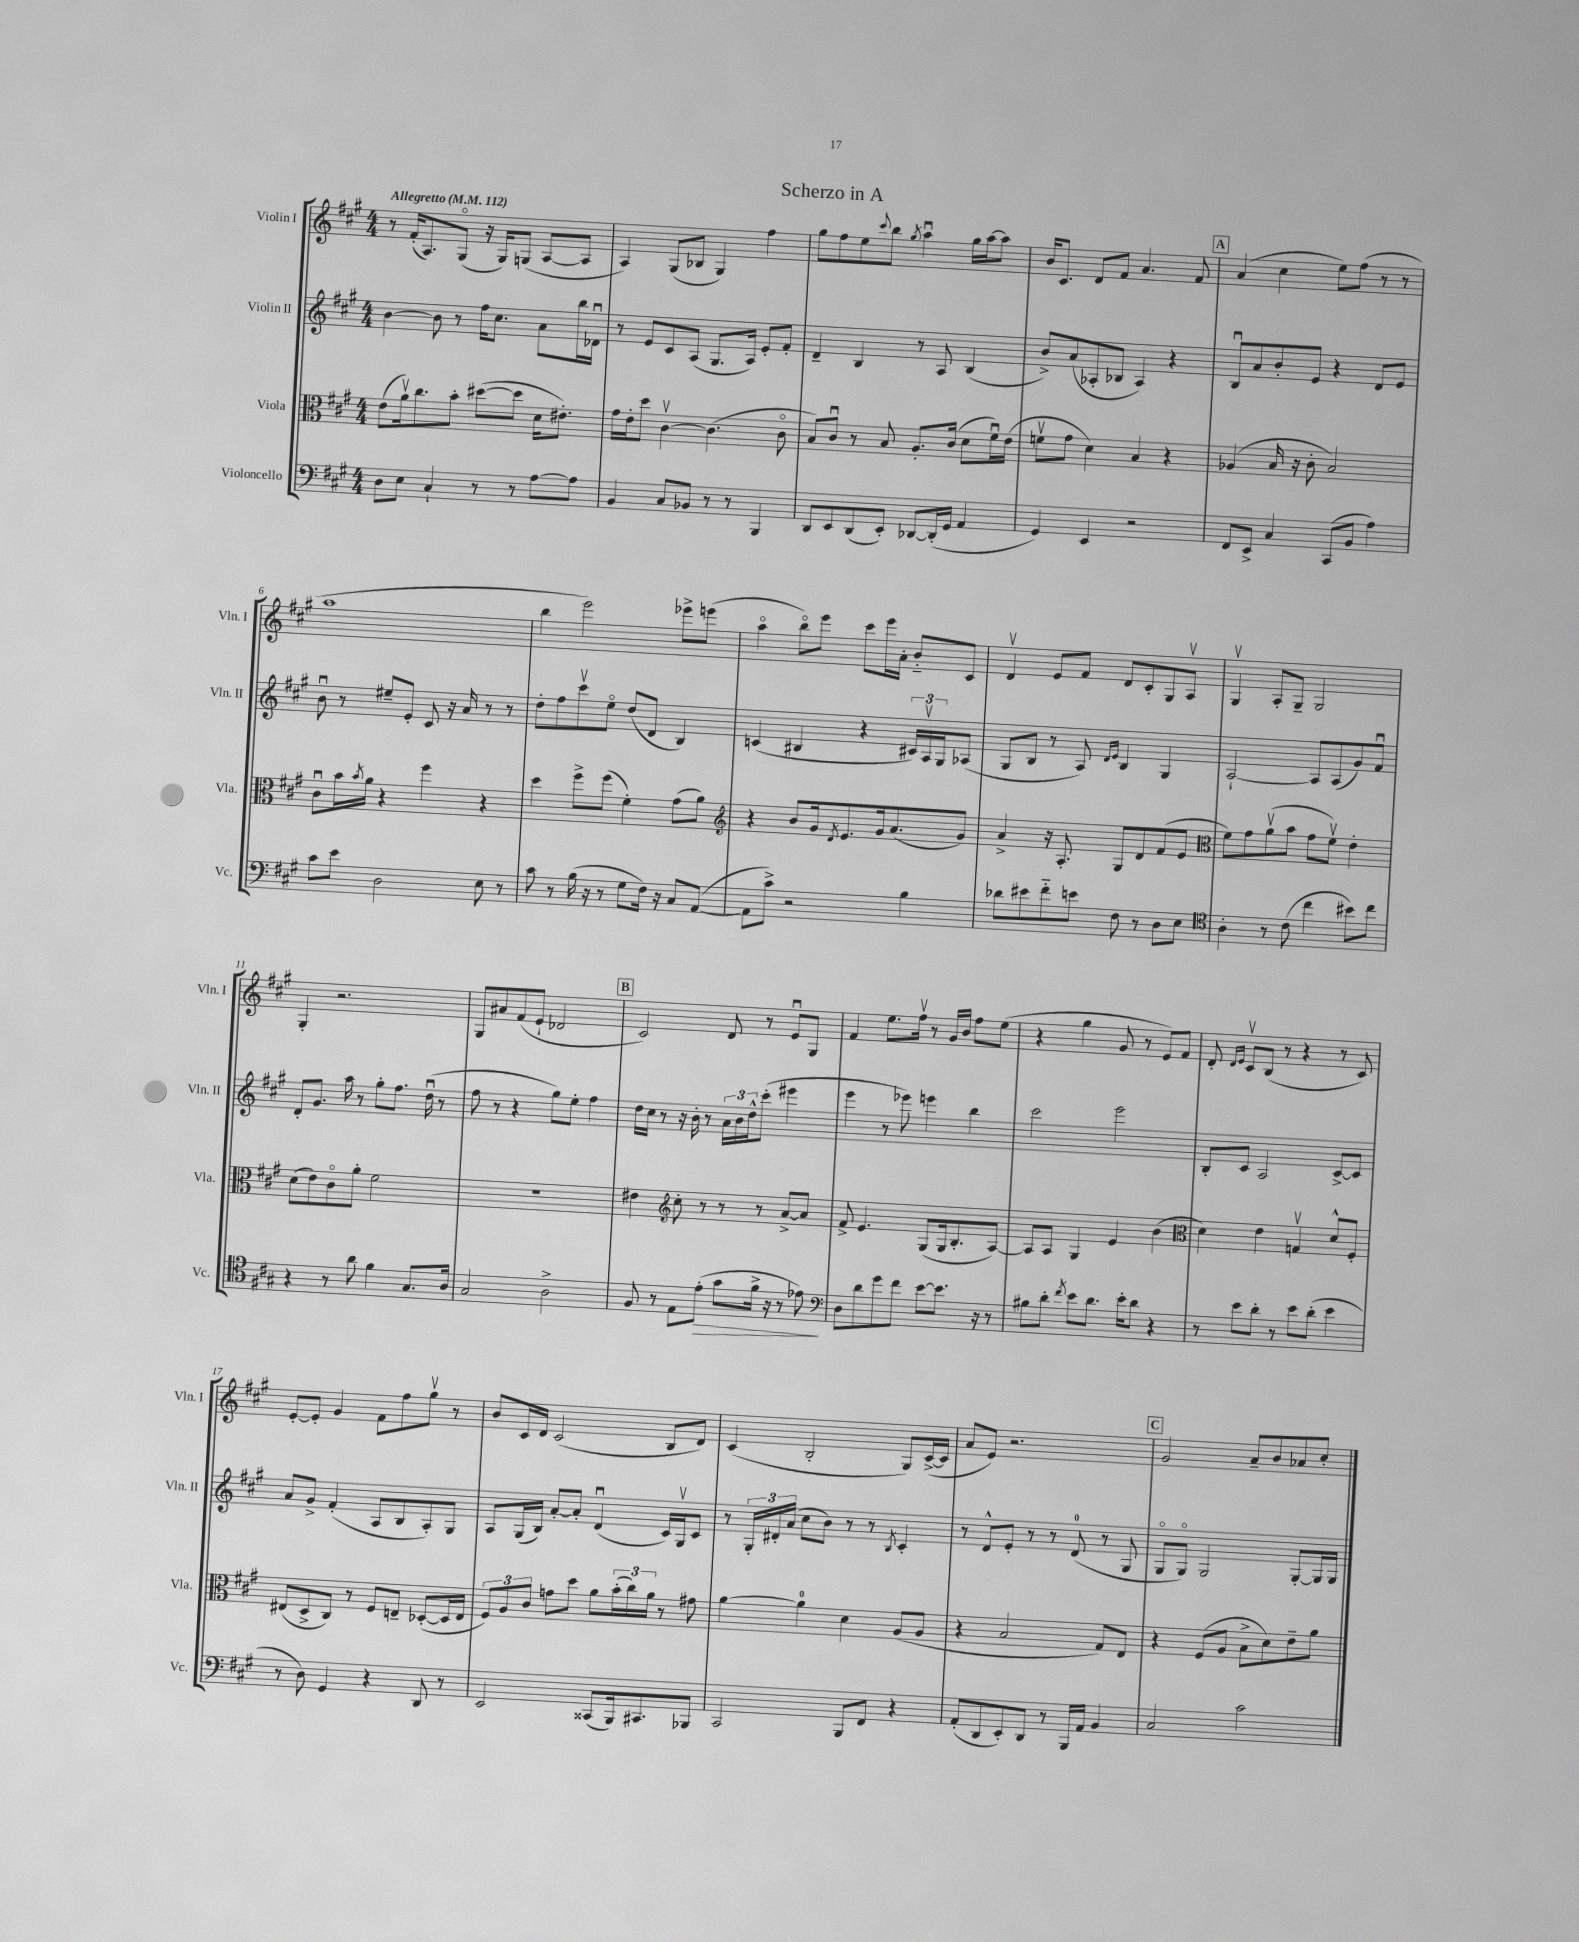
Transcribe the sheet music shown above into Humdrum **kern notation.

**kern	**kern	**kern	**kern
*staff4	*staff3	*staff2	*staff1
*clefF4	*clefC3	*clefG2	*clefG2
*k[f#c#g#]	*k[f#c#g#]	*k[f#c#g#]	*k[f#c#g#]
*M4/4	*M4/4	*M4/4	*M4/4
*MM112	*MM112	*MM112	*MM112
8D\L	(8e\L	[4b\	8r
8E\J	16av\k)	.	(16f#'/LK
.	8.cc#\	.	8.A/)
4C#`/	.	8b\]	.
.	8b'\J	8r	(8G#o/J
8r	([8dd#\L	16ff#\LK	16r
.	.	8.cc#\J	16G#/LK)
8r	8dd#\]J	.	(8G/J
[8A\L	16d\LK	8a\L	[8A/L
.	8.e#'\J)	.	.
8A\]J	.	16bb\L	8A/]J
.	.	16d-u\JJ	.
=	=	=	=
4BB/	16g#\LL	8r	4A/)
.	16e'\J	.	.
.	8dd\J	8e/L	.
8C#/L	[4c#v\	8c#/	(8G#/L
8BB-/J	.	(8A/J	8B-/J
8r	(4.c#\]	8.G#/L	4G#/)
8r	.	.	.
.	.	16A/Jk)	.
4BBB/	.	8e'/L	4ff#\
.	8c#o\	8f#'/J	.
=	=	=	=
8DD/L	8B/L)	4d~/	8gg#\L
8EE/	8c#u/J	.	8ff#\
(8DD/	8r	4B/	8ee\
.	.	.	8qqccc#/
8EE'/J)	8B/	.	8bb\J
.	.	.	8qgg#/
[8DD-/L	8.A'/L	8r	4aau\
(16DD-'/]L	.	8A/	.
16GG#/JJ	(16c#/Jk	.	.
4AA/	8d\L	(4B/	16gg#\LL
.	.	.	[16aa\J
.	16f#u\L)	.	8aa\]J
.	(16e\JJ	.	.
=	=	=	=
4GG#/)	8fv\L	8b^/L)	16b/LK
.	.	.	8.c#/J
.	8g#\J	(8a/	.
4EE/	4d\)	8A-'/	8d/L
.	.	8B-/J	8f#/J
2r	4B/	4A-/)	4.a/
.	4r	4r	.
.	.	.	8f#/
=	=	=	=
8FF#/L	(4A-/	8Bu/L	(4a/
8EE^/J	.	8a/	.
4C#/	16B/	8b'/	4cc#\
.	16r	.	.
.	8c#'\	8e/J	.
(8CC#/L	2B/)	4r	8ee\L)
8BB/J	.	.	(8ff#\J
4A\)	.	8d/L	8r
.	.	8e/J	8r
=	=	=	=
8c#\L	8c#u\L	8bu\	1aa
8e\J	16b\L	8r	.
.	8qb/	.	.
.	16a\JJ	.	.
2D\	4r	8ee#~/L	.
.	.	8e'/J	.
.	4ff#\	8c#/	.
.	.	16r	.
.	.	16a/	.
8E\	4r	8r	.
8r	.	8r	.
=	=	=	=
8c#\	4dd\	8dd'\L	4bb\
8r	.	8ff#\	.
(16B\	8ff#^\L	8ccc#v\	2eee\)
16r	.	.	.
8r	(8ff#\J	8eeo\J	.
8G#\L	4f#'\)	(8dd/L	.
16F#\Jk)	.	8d/J	.
16r	.	.	.
8C#/L	(8g#\L	4B/)	8eee-^\L
([8AA/J	8a\J)	.	(8eee\J
=	=	=	=
*	*clefG2	*	*
8AA\]L	4r	(4c/	4aao\
8c#^\J)	.	.	.
2r	8b/L	4B#/	8bbo\L)
.	16g#/k	.	8eee\J
.	8qd/	.	.
.	8.e/	.	.
.	.	4r	8ccc#\L
.	16g#/k	.	16eee\L
.	(8.a/	.	16a'\JJ
4B\	.	24c#/LL)	8b'~/L
.	.	24Av/	.
.	.	24G#/J	.
.	8g#/J)	(8A-/J	8c#/J
=	=	=	=
8d-\L	4a^/	8G#/L	4dv/
8e#\	.	8B/J	.
8f#'~\	16r	8r	8e/L
.	8.A'/	.	.
8e\J	.	8A/)	8f#/J
.	.	16qqd/LL	.
.	.	16qqe/JJ	.
8F#\	8G#/L	4B/	8d/L
8r	8d/	.	8c#'/
8D\L	(8f#/	4G#/	8G#/
8E\J	8e/J	.	8Av/J
=	=	=	=
*clefC4	*clefC3	*	*
4A'\	8f#\L)	[2A`/	4G#v/
.	8g#\	.	.
8r	(8av\	.	8A'/L
(8c#\	8b\J	.	8G#~/J
4cc#\	8g#\L	8A/]L	2G#/
.	8f#v\J)	(8A/	.
8b#\L)	4e'\	8g#/)	.
8cc#\J	.	8f#u/J	.
=	=	=	=
4r	(8d\L	8d'/L	4G#'/
.	8e\)	8.g#/J	.
8r	8c#o\	.	2.r
.	.	16aa\	.
8a\	8a'\J	8r	.
4f#\	2f#\	8gg#'\L	.
.	.	8.ff#\J	.
8.G#/L	.	.	.
.	.	(16ddu\	.
.	.	8r	.
16A/Jk	.	.	.
=	=	=	=
2G#/	1r	8ff#\	8G#/L
.	.	8r	8a#/
.	.	4r	(8f#/
.	.	.	8e`/J
2A^\	.	8gg#\L)	2d-/
.	.	8ee'\J	.
.	.	4ff#\	.
=	=	=	=
8F#/	4e#\	16dd\LL	2c#/)
.	.	16cc#\JJ	.
8r	.	8r	.
*	*clefG2	*	*
8E\L	8cc#'\	16r	.
.	.	16b'\	.
(8e'\J	8r	8r	.
8g#\L	8r	24a\LL	8d/
.	.	24b\	.
.	.	24dd^^\J	.
16f#^\Jk	8r	(8ccc#'\J	8r
16r	.	.	.
8r	[8a^/L	4eee#\	8eu/L
8e-\)	8a/]J	.	8G#/J
=	=	=	=
*clefF4	*	*	*
8D\L	8f#^/	4eee\	4f#/
8d\	4.e/	.	.
8g#\	.	8r	8.ee\L
8f#\J	.	8eee-\)	.
.	.	.	16ff#v\Jk
[8e\L	(8G#/L	4eee\	8r
8.e\]J	16G#/k	.	16g#/LL
.	8.B'/	.	16b/JJ
.	.	4bb\	8ff#\L
16r	.	.	.
8r	[8A/J)	.	(8ee\J
=	=	=	=
8B#\L	8A/]L	2ccc#\	4r
8d'\J	8A/J	.	.
8qf#/	.	.	.
8e\L	4G#/	.	4gg#\
8.d\J	.	.	.
.	4e/	2eee\	8g#/
16e'\LK	.	.	.
8d\J	.	.	8r
4r	(4b\	.	8e/L)
.	.	.	8f#/J
=	=	=	=
*	*clefC3	*	*
8r	4d\)	8B'/L	8d'/
.	.	.	16qqd/LL
.	.	.	16qqe/JJ
8e\L	.	8c#/J	8c#v/L
8d'\J	4e\	2A/	(8B/J
8r	.	.	8r
8e\L	4Gv/	.	4r
(8d'\J	.	.	.
4e\	8d^^/L	[8c#^/L	8r
.	8F#'/J	8c#/]J	8c#/)
=	=	=	=
8r	(8E#/L	8a/L	[8e'/L
8D\)	8D^/	8g#^/J	8e'/]J
4GG#/	8C#/J)	(4f#'/	4g#/
.	8r	.	.
4r	8F#/L	8A/L	8f#\L
.	8E~/J	8B/	8ff#\
8DD/	([8D-'/L	8A'/)	8gg#v\J
8r	16D-/]L	8G#/J	8r
.	16E/JJ	.	.
=	=	=	=
2EE/	12F#/L)	8A/L	8b/L
.	12A/	.	.
.	.	(16G#/L	16c#/L
.	12c#/J	.	.
.	.	16B/JJ)	16d/JJ
.	8g\L	[8a'/L	(2c#/
.	8dd\J	8a'/]J	.
(8CC##/L	8a\L	(4du/	.
16BBB/k)	(24b'\L	.	.
.	24cc#\)	.	.
8.CC#/	.	.	.
.	24a\JJ	.	.
.	8r	16c#/LL)	8B/L
.	.	16G#v/J	.
8BBB-/J	8g#\	8c#/J	8d/J)
=	=	=	=
2CC#/	[4a\	8r	(4c#/
.	.	24G#'/LL	.
.	.	24d#'/	.
.	.	(24a/JJ	.
.	4a\]	8cc#\L	2B'/
.	.	8b\J)	.
8BBB/L	4d\	8r	.
8FF#/J	.	8r	.
.	.	8qB/	.
4r	(8A/L	4c#'/	8G#/L)
.	8A/J	.	([16c#^/L
.	.	.	16c#/]JJ
=	=	=	=
(8AA'/L	4r	8r	8a/L
8DD/	.	8d^^/L	8e/J)
8EE'/)	2B/	8e'/J	2.r
8DD/J	.	8r	.
8r	.	8r	.
16BBB/LL	.	(8d/	.
16AA/JJ	.	.	.
4BB/	8G#/L)	8r	.
.	8E/J	8G#/	.
=	=	=	=
2C#/	4r	8G#o/L	2g#/
.	.	8G#o/J)	.
.	(8F#/L	2G#/	.
.	8A/J	.	.
2c#\	8B^\L	.	8a~/L
.	8d\)	.	8b/
.	8e~\	[8G#'/L	8a-/
.	8a\J	16G#/]L	8cc#'/J
.	.	16G#/JJ	.
==	==	==	==
*-	*-	*-	*-
